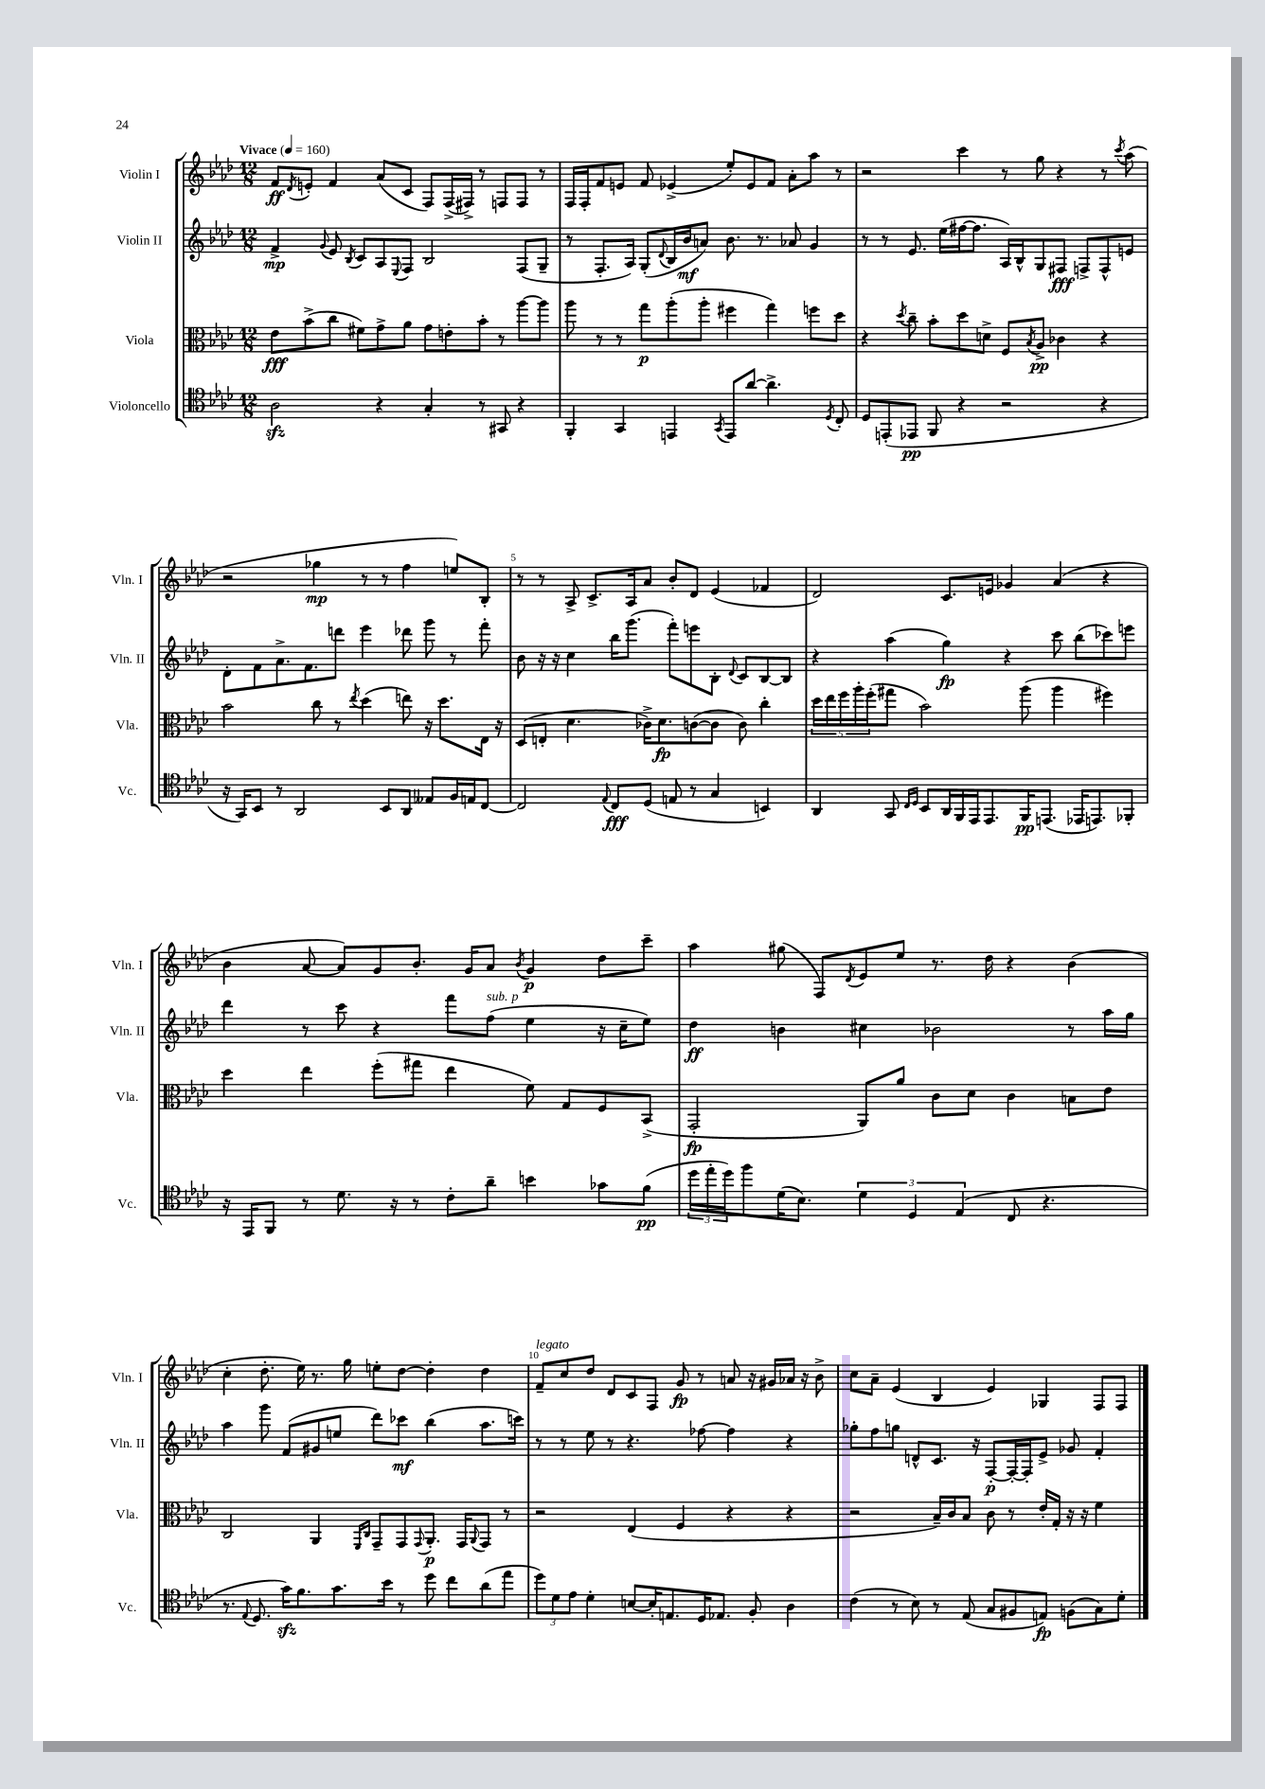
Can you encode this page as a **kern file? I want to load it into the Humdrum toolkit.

**kern	**dynam	**kern	**dynam	**kern	**dynam	**kern	**dynam
*part4	*part4	*part3	*part3	*part2	*part2	*part1	*part1
*staff4	*staff4	*staff3	*staff3	*staff2	*staff2	*staff1	*staff1
*I"Violoncello	*	*I"Viola	*	*I"Violin II	*	*I"Violin I	*
*I'Vc.	*	*I'Vla.	*	*I'Vln. II	*	*I'Vln. I	*
*clefC4	*	*clefC3	*	*clefG2	*	*clefG2	*
*k[b-e-a-d-]	*	*k[b-e-a-d-]	*	*k[b-e-a-d-]	*	*k[b-e-a-d-]	*
*M12/8	*	*M12/8	*	*M12/8	*	*M12/8	*
*MM160	*	*MM160	*	*MM160	*	*MM160	*
=1	=1	=1	=1	=1	=1	=1	=1
!	!	!	!	!	!	!LO:TX:a:B:t=Vivace	!
2A-zz\	.	8e-\L	fff	4f^/	mp	8f/L	ff
.	.	.	.	.	.	8qd-/	.
.	.	(8b-^\	.	.	.	8en'/J	.
.	.	.	.	8qqg/	.	.	.
.	.	8cc\J	.	8e-/	.	4f/	.
.	.	.	.	8qB-/	.	.	.
.	.	8f#X\L)	.	8c/L	.	.	.
4r	.	8g^\	.	8A-/	.	(8a-/L	.
.	.	.	.	8qqE-/	.	.	.
.	.	8a-\J	.	8F/J	.	8c/J	.
4G'/	.	8g\L	.	2B-/	.	8F/L)	.
.	.	8en'\	.	.	.	(16F^/L	.
.	.	.	.	.	.	16F#X^/JJ)	.
8r	.	8b-'\J	.	.	.	8r	.
8GG#X/	.	8r	.	.	.	8Fn/L	.
4r	.	[8aa-\L	.	(8F/L	.	8F/J	.
.	.	8aa-\J]	.	8G~/J	.	8r	.
=2	=2	=2	=2	=2	=2	=2	=2
4FF'/	.	8aa-\	.	8r	.	16F/LL	.
.	.	.	.	.	.	16F'/J	.
.	.	8r	.	8.F'/L	.	8f/	.
4GG/	.	8r	.	.	.	8en/J	.
.	.	.	.	16A-/Jk)	.	.	.
.	.	8gg\L	p	(8G'/L	.	8f/	.
.	.	.	.	8qqd-/	.	.	.
4EEn/	.	(8aa-'\	.	16B-/L	.	(4e-X^/	.
.	.	.	.	16b-/J	mf	.	.
.	.	8aa-'\J	.	8an/J)	.	.	.
8qGG/	.	.	.	.	.	.	.
8EE/L	.	4ff#X\	.	8.b-\	.	8ee-'/L)	.
[8a-/J	.	.	.	.	.	8e-/	.
.	.	.	.	8.r	.	.	.
4.a-^\]	.	4gg\)	.	.	.	8f/J	.
.	.	.	.	8a-X/	.	8a-'\L	.
.	.	8ffn\L	.	4g/	.	8aa-\J	.
8qD-/	.	.	.	.	.	.	.
8C'/	.	8dd-\J	.	.	.	8r	.
=3	=3	=3	=3	=3	=3	=3	=3
8D-/L	.	4r	.	8r	.	2r	.
(8EEn'/	.	.	.	8r	.	.	.
.	.	8qdd-/	.	.	.	.	.
8EE-X/J	pp	8cc~\	.	8.e-/	.	.	.
8FF/	.	8b-'\L	.	.	.	.	.
.	.	.	.	(16ee-\LL	.	.	.
4r	.	8dd-\	.	[16ff#X\J	.	4ccc\	.
.	.	.	.	8.ff#\J]	.	.	.
.	.	8dn^\J	.	.	.	.	.
2r	.	8F/L	.	16A-/LL)	.	8r	.
.	.	.	.	16B-^^/J	.	.	.
.	.	8qB-/	.	.	.	.	.
.	.	8A-^/J	pp	8G/	.	8gg\	.
.	.	4c-X\	.	8F#X/J	fff	4r	.
.	.	.	.	8Fn^/L	.	.	.
4r	.	4r	.	8F^^/	.	8r	.
.	.	.	.	.	.	8qccc/	.
.	.	.	.	8en/J	.	(8aa-\	.
!!LO:LB:g=z
=4	=4	=4	=4	=4	=4	=4	=4
16r	.	2b-\	.	8d-'\L	.	2r	.
16GG/KL)	.	.	.	.	.	.	.
8BB-/J	.	.	.	8f\	.	.	.
8r	.	.	.	8.a-^\	.	.	.
2AA-/	.	.	.	.	.	.	.
.	.	.	.	8.f\	.	.	.
.	.	8cc\	.	.	.	4gg-X\	mp
.	.	8r	.	8dddn\J	.	.	.
.	.	8qee-/	.	.	.	.	.
.	.	(4dd-\	.	4eee-\	.	8r	.
8BB-/L	.	.	.	.	.	8r	.
8AA-/J	.	8een\)	.	8ddd-X\	.	4ff\	.
8E--X/L	.	16r	.	8ggg\	.	.	.
.	.	8.dd-\L	.	.	.	.	.
16F/L	.	.	.	8r	.	8een/L)	.
16En/J	.	.	.	.	.	.	.
[8C/J	.	16E-\Jk	.	8fff'\	.	8B-'/J	.
.	.	16r	.	.	.	.	.
=5	=5	=5	=5	=5	=5	=5	=5
2C/]	.	(8D-/L	.	8b-\	.	8r	.
.	.	8En'/J	.	16r	.	8r	.
.	.	.	.	16r	.	.	.
.	.	4.d-\	.	4cc\	.	8A-^/	.
.	.	.	.	.	.	8.c^/L	.
8qqE-/	.	.	.	.	.	.	.
8C/L	fff	.	.	16bb-\KL	.	.	.
.	.	.	.	(8.ggg\J	.	16A-/k	.
(8D-/J	.	16c-X^\KL)	.	.	.	8a-/J	.
.	.	8.d-\	fp	.	.	.	.
8En/	.	.	.	8fff'\L)	.	8b-'/L	.
8r	.	([8cn\	.	8eeen\	.	8d-/J	.
4G/	.	8c\J]	.	8B-'\J	.	(4e-/	.
.	.	.	.	8qqd-/	.	.	.
.	.	8c\)	.	8c/L	.	.	.
4BBn/)	.	4cc'\	.	[8B-/	.	4f-X/	.
.	.	.	.	8B-/J]	.	.	.
=6	=6	=6	=6	=6	=6	=6	=6
4AA-/	.	20dd-\LL	.	4r	.	2d-/)	.
.	.	20ee-\	.	.	.	.	.
.	.	20ff\	.	.	.	.	.
.	.	20aa-'\	.	.	.	.	.
.	.	(20ff'\J	.	.	.	.	.
8GG/	.	8gg#X\J	.	(4aa-\	.	.	.
16qqC/LL	.	.	.	.	.	.	.
16qqD-/JJ	.	.	.	.	.	.	.
8BB-/L	.	2b-\)	.	.	.	.	.
16AA-/L	.	.	.	4gg\)	fp	8.c/L	.
16FF/	.	.	.	.	.	.	.
16EE-/J	.	.	.	.	.	.	.
8.EE-/	.	.	.	.	.	16en/Jk	.
.	.	.	.	4r	.	4g-X/	.
16FF/K	pp	(8aa-\	.	.	.	.	.
(8.EEn/J	.	.	.	.	.	.	.
.	.	4aa-\	.	8ccc\	.	(4a-/	.
16EE-X/KL	.	.	.	(8bb-\L	.	.	.
8.EEn/)	.	.	.	.	.	.	.
.	.	4ff#X\)	.	8ccc-X\)	.	4r	.
8FF-X'/J	.	.	.	8eeen\J	.	.	.
!!LO:LB:g=z
=7	=7	=7	=7	=7	=7	=7	=7
16r	.	4dd-\	.	4ddd-\	.	4b-\	.
16EE-/KL	.	.	.	.	.	.	.
8FF/J	.	.	.	.	.	.	.
8r	.	4ee-\	.	8r	.	[8a-/	.
8.d-\	.	.	.	8ccc\	.	8a-/L])	.
.	.	(8ff'\L	.	4r	.	8g/	.
16r	.	.	.	.	.	.	.
8r	.	8gg#X\J	.	.	.	8.b-'/J	.
8c'\L	.	4ee-\	.	8fff\L	.	.	.
.	.	.	.	.	.	16g/KL	.
!	!	!	!	!LO:TX:a:i:t=sub. p	!	!	!
8a-~\J	.	.	.	(8ff\J	.	8a-/J	.
.	.	.	.	.	.	8qb-/	.
4bn\	.	8f\)	.	4ee-\	.	4g/	p
.	.	8G/L	.	.	.	.	.
8g-X\L	.	8F/	.	16r	.	8dd-\L	.
.	.	.	.	16cc~\KL	.	.	.
(8f\J	pp	(8BB-^/J	.	8ee-\J)	.	8ccc~\J	.
=8	=8	=8	=8	=8	=8	=8	=8
24dd-\LL	.	2GG'/	fp	4dd-\	ff	4aa-\	.
24ee-'\	.	.	.	.	.	.	.
24dd-\J)	.	.	.	.	.	.	.
8ff\	.	.	.	.	.	.	.
(16d-\K	.	.	.	4bn\	.	(8gg#X\	.
8.B-\J)	.	.	.	.	.	.	.
.	.	.	.	.	.	8F/L)	.
.	.	.	.	.	.	8qd-/	.
6d-\	.	8AA-/L)	.	4cc#X\	.	8e-/	.
.	.	8a-/J	.	.	.	8ee-/J	.
6D-/	.	.	.	.	.	.	.
.	.	8c\L	.	2b-X\	.	8.r	.
(6E-/	.	.	.	.	.	.	.
.	.	8d-\J	.	.	.	.	.
.	.	.	.	.	.	16dd-\	.
8C/	.	4c\	.	.	.	4r	.
4.r	.	.	.	.	.	.	.
.	.	8Bn\L	.	8r	.	(4b-\	.
.	.	8e-\J	.	16aa-\LL	.	.	.
.	.	.	.	16gg\JJ	.	.	.
!!LO:LB:g=z
=9	=9	=9	=9	=9	=9	=9	=9
8.r	.	2C/	.	4aa-\	.	4cc'\	.
8qqE-/	.	.	.	.	.	.	.
8.D-/	.	.	.	.	.	.	.
.	.	.	.	8ggg\	.	8.dd-'\	.
16gzz\KL)	.	.	.	(8f/L	.	.	.
8.f\	.	.	.	.	.	16ee-\)	.
.	.	4AA-/	.	8g#X/	.	8.r	.
8.g\	.	.	.	8een/J	.	.	.
.	.	.	.	.	.	16gg\	.
.	.	16qqFF/LL	.	.	.	.	.
.	.	16qqC/JJ	.	.	.	.	.
.	.	8GG~/L	.	8ddd-\L)	.	8een'\L	.
16b-\Jk	.	.	.	.	.	.	.
8r	.	8GG/	.	8ccc-X\J	mf	[8dd-\J	.
.	.	8qqGG/	.	.	.	.	.
8dd-\	.	8.AA-'/J	p	(4bb-\	.	4dd-'\]	.
8cc\L	.	.	.	.	.	.	.
.	.	16GG/KL	.	.	.	.	.
.	.	8qqAA-/	.	.	.	.	.
(8a-\	.	8GG/J	.	8.aa-\L	.	4dd-\	.
8ee-\J	.	8r	.	.	.	.	.
.	.	.	.	16cccn\Jk)	.	.	.
=10	=10	=10	=10	=10	=10	=10	=10
!	!	!	!	!	!	!LO:TX:a:i:t=legato	!
12dd-\L)	.	2r	.	8r	.	8f~/L	.
12d-\	.	.	.	.	.	.	.
.	.	.	.	8r	.	8cc/	.
12e-\J	.	.	.	.	.	.	.
4d-'\	.	.	.	8ee-\	.	8dd-/J	.
.	.	.	.	8r	.	8d-/L	.
[8Bn/L	.	(4E-/	.	4.r	.	8c/	.
16B'/K]	.	.	.	.	.	8F/J	.
8.En/	.	.	.	.	.	.	.
.	.	4F/	.	.	.	8g/	fp
16D-/K	.	.	.	[8ff-X\	.	8r	.
8.E-X/J	.	.	.	.	.	.	.
.	.	4r	.	4ff-\]	.	8an/	.
8F'/	.	.	.	.	.	16r	.
.	.	.	.	.	.	16g#X/LL	.
4A-\	.	4r	.	4r	.	16a-X/JJ	.
.	.	.	.	.	.	16r	.
.	.	.	.	.	.	8b-^\	.
=11	=11	=11	=11	=11	=11	=11	=11
(4c\	.	2r	.	8gg-X'\L	.	8cc\L	.
.	.	.	.	8ff\	.	8a-~\J	.
8r	.	.	.	8ggn\J	.	(4e-/	.
8B-\)	.	.	.	8dn^^/L	.	.	.
8r	.	16B-~/LL)	.	8.c/J	.	4B-/	.
.	.	16c/J	.	.	.	.	.
(8E-/	.	8B-/J	.	.	.	.	.
.	.	.	.	16r	.	.	.
8G/L	.	8c\	.	[8F'/L	p	4e-/)	.
8F#X/	.	8r	.	16F'/L_	.	.	.
.	.	.	.	16F'/J]	.	.	.
8En/J)	fp	16e-'/LL	.	8e-^/J	.	4G-X/	.
.	.	16G'/JJ	.	.	.	.	.
(8Fn\L	.	16r	.	8g-X/	.	.	.
.	.	16r	.	.	.	.	.
8G\)	.	4f\	.	4f'/	.	8F/L	.
8d-'\J	.	.	.	.	.	8F/J	.
==	==	==	==	==	==	==	==
*-	*-	*-	*-	*-	*-	*-	*-
